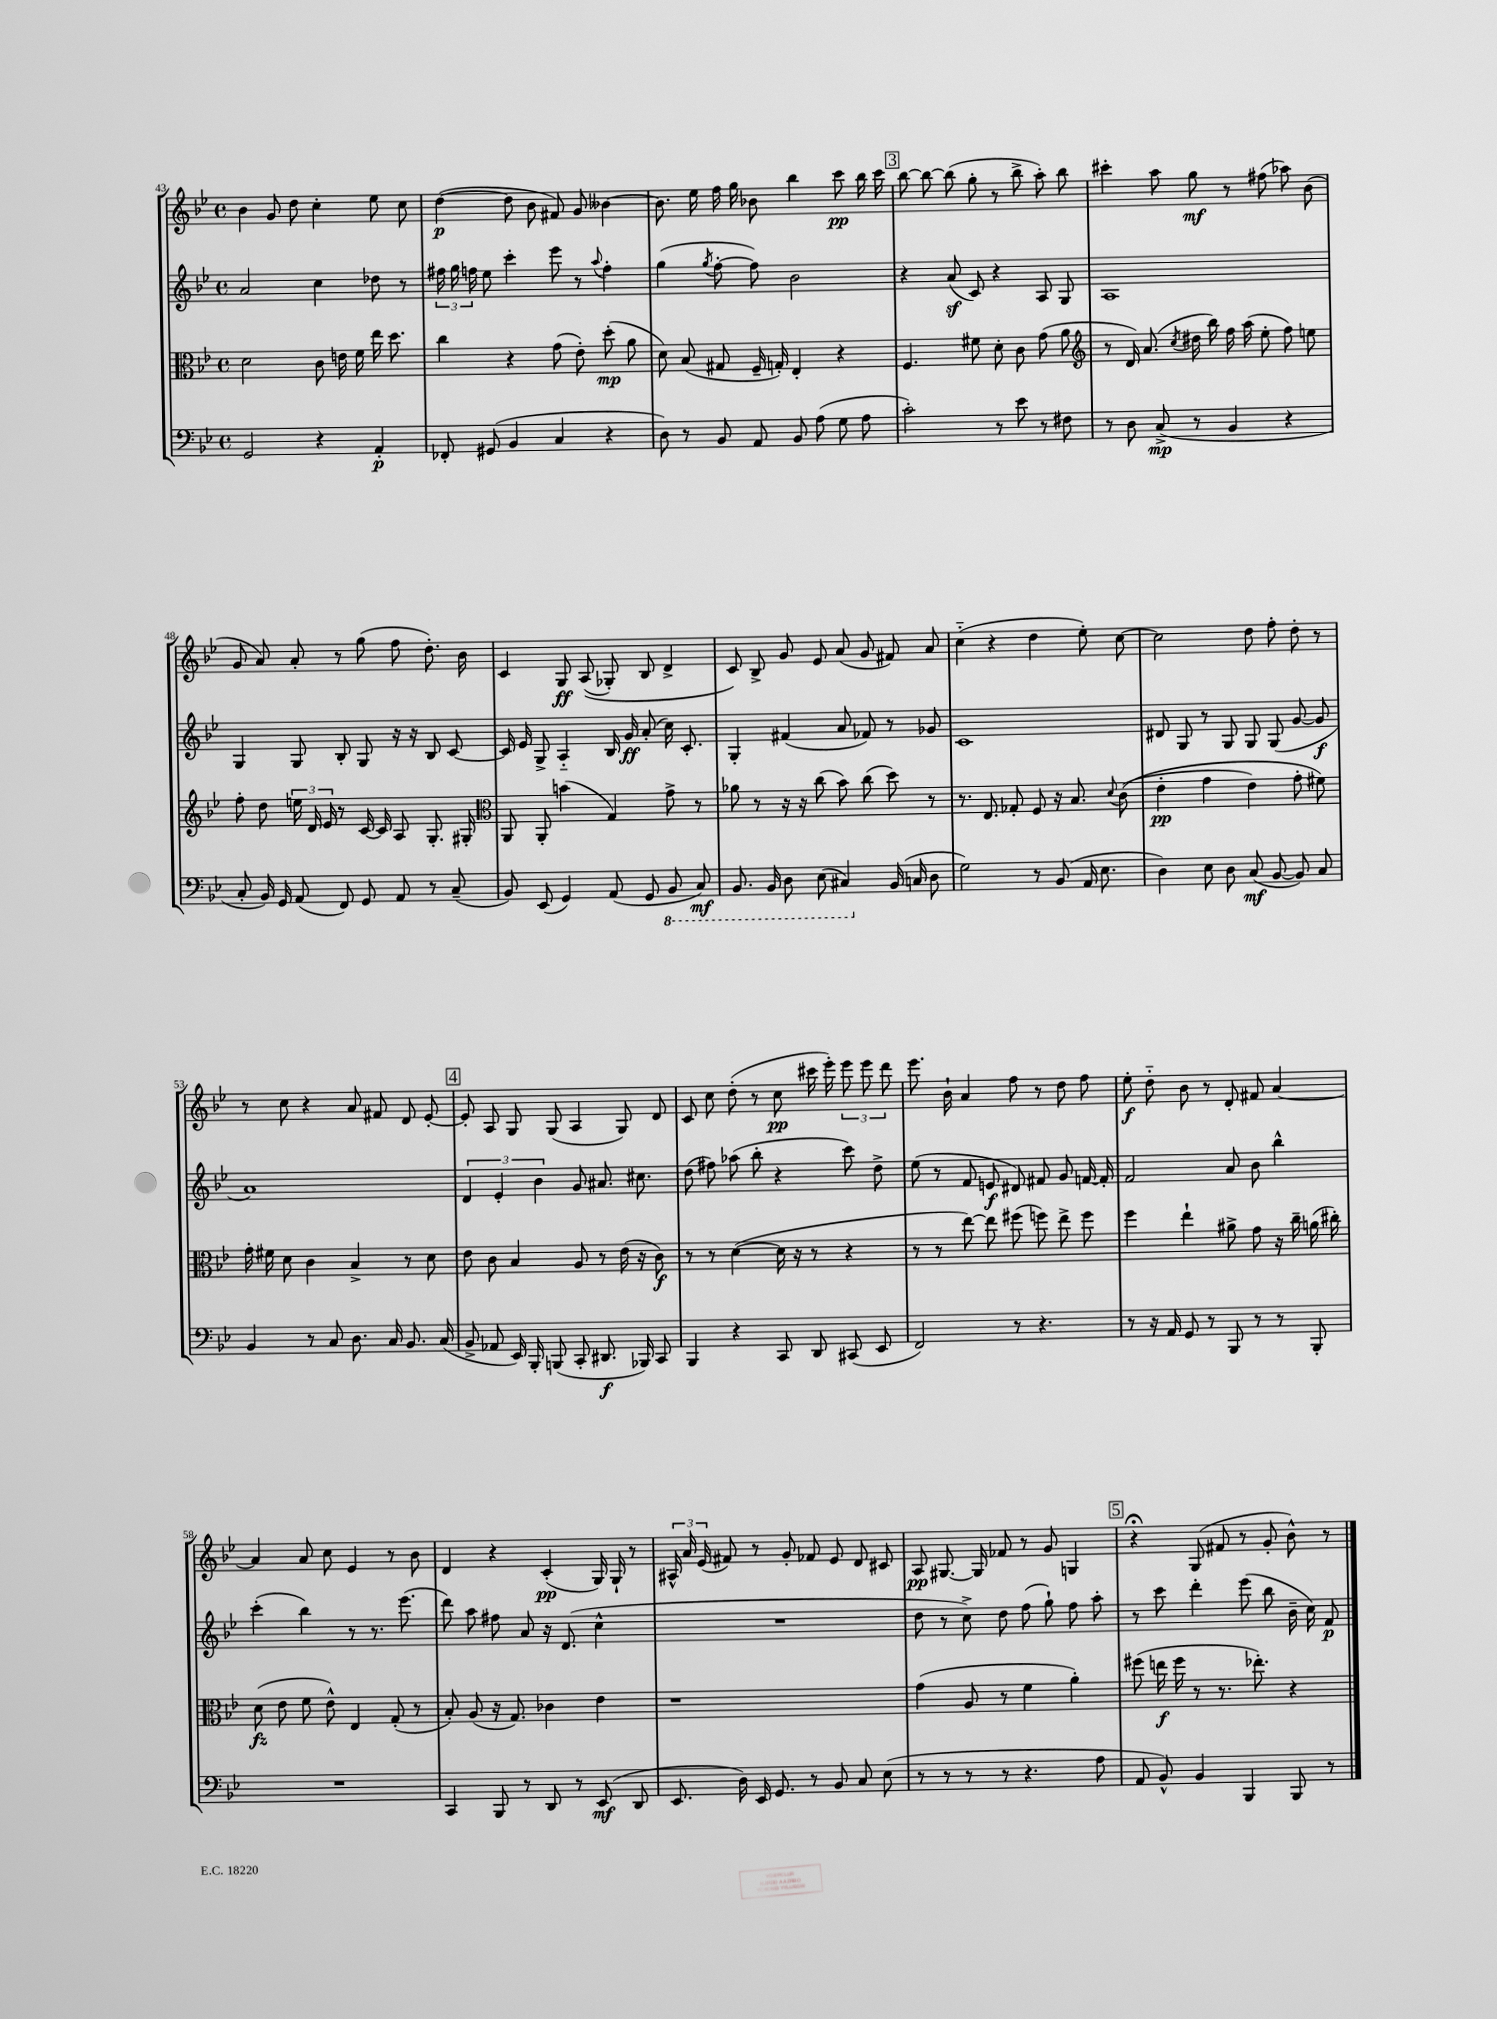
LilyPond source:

<<
\new StaffGroup <<
\new Staff = "s0" {
    \clef treble \key bes \major \defaultTimeSignature \time 4/4
    \autoBeamOff bes'4 g'8 d''8 c''4-. ees''8 c''8 |
    d''4~\p( d''8 bes'8 fis'8) g'8 beses'4~ |
    beses'8. ees''16 f''16 g''16 bes'8 bes''4 c'''8\pp bes''16 c'''16 |
    \mark \markup { \box "3" } bes''8~ bes''8~ bes''8( g''8-. r8 bes''8-> a''8-.) bes''8 |
    cis'''4-. a''8 g''8\mf r8 fis''8( aes''8) bes'8( |
    g'8 a'8) a'8-. r8 g''8( f''8 d''8.-.) bes'16 |
    c'4 g8\ff a8(\( ges8-.) bes8 d'4-> |
    c'8\) bes8-> g'8 ees'8 a'8( g'8 fis'8) a'8 |
    c''4-_( r4 d''4 ees''8-.) c''8~ |
    c''2 d''8 f''8-. d''8-. r8 |
    r8 c''8 r4 a'8 fis'8 d'8 ees'8~-. |
    \mark \markup { \box "4" } ees'8-. a8 g8 g8( a4 g8) d'8 |
    c'8 c''8 d''8-.( r8 c''8\pp cis'''16 ees'''16-.) \tuplet 3/2 { ees'''8 ees'''8 d'''8 } |
    ees'''8. bes'16-! a'4 f''8 r8 d''8 f''8 |
    ees''8-.\f d''8-_ bes'8 r8 d'8-. fis'8 a'4~ |
    a'4 a'8 c''8 ees'4 r8 bes'8 |
    d'4 r4 c'4-.\pp( g16) g16-! r8 |
    \tuplet 3/2 { ais16-^ a'16 ees'16( } fis'8) r8 g'8-. fes'8 ees'8 d'8 cis'8 |
    a8\pp gis8.~ gis16 fes'8 r8 g'8 g4 |
    \mark \markup { \box "5" } r4\fermata g8( fis'8 r8 g'8-. bes'8-^) r8 \bar "|." |
}
\new Staff = "s1" {
    \clef treble \key bes \major \defaultTimeSignature \time 4/4
    \autoBeamOff a'2 c''4 des''8 r8 |
    \tuplet 3/2 { fis''16 g''16 f''16 } ees''8 c'''4-. ees'''8 r8 \appoggiatura { a''8 } f''4-. |
    g''4( \acciaccatura { g''8 } f''8~-. f''8) bes'2 |
    \mark \markup { \box "3" } r4 a'8\sf( c'8) r4 a8 g8 |
    a1 |
    g4 g8 bes8-. g8 r16 r16 bes8 c'8~ |
    c'16 ees'16 g8-> a4-_ bes16 g'16\ff a'8-.( c''16) c'8.-. |
    g4-. fis'4( a'8 fes'8) r8 ges'8 |
    c'1 |
    dis'8 g8 r8 g8 g8 g8( g'8~ g'8\f |
    a'1) |
    \mark \markup { \box "4" } \tuplet 3/2 { d'4 ees'4-. bes'4 } g'8 ais'8. cis''8. |
    d''8( fis''8) aes''8( bes''8-. r4 c'''8) d''8-> |
    ees''8( r8 f'8 e'8\f dis'8) fis'8 g'8 f'16~ f'16-. |
    f'2 a'8 bes'8 bes''4-^ |
    c'''4-.( bes''4) r8 r8. ees'''8.( |
    d'''8) a''8 fis''8 a'8 r16 d'8.( c''4-^ |
    R1 |
    d''8 r8 c''8->) d''8 f''8( g''8-!) f''8 a''8-. |
    \mark \markup { \box "5" } r8 c'''8 d'''4-. ees'''8( bes''8 bes'16-- c''16) f'8\p \bar "|." |
}
\new Staff = "s2" {
    \clef alto \key bes \major \defaultTimeSignature \time 4/4
    \autoBeamOff d'2 c'8 e'16 f'16 ees''16 d''8. |
    c''4 r4 g'8( ees'8-.) d''8-.\mp( a'8 |
    d'8) bes8( gis8 f16-- g16-.) ees4-. r4 |
    \mark \markup { \box "3" } f4. fis'8 d'8-. c'8 g'8( a'8 |
    \clef treble r8 d'16) a'8.( \acciaccatura { c''8 } dis''16 bes''16) f''16 a''16( ees''8-. f''8) e''8 |
    f''8-. d''8 \tuplet 3/2 { e''16 d'16 ees'16 } r8 c'16~ c'16 a8 g8.-. gis16-. |
    \clef alto a,8 a,8-. b'4( g4) g'8-> r8 |
    aes'8 r8 r16 r16 c''8( bes'8) c''8( d''8) r8 |
    r8. ees8. ges8-. f8 r16 bes8. \appoggiatura { d'8 } c'8(\( |
    ees'4-.\pp g'4 ees'4) g'8-. fis'8\) |
    g'16-. fis'16 d'8 c'4 bes4-> r8 d'8 |
    \mark \markup { \box "4" } ees'8 c'8 bes4 a8 r8 ees'16( r16 c'8\f) |
    r8 r8 d'4~( d'16 r16 r8 r4 |
    r8 r8 ees''8~) ees''8 fis''8( f''8) ees''8-> f''8 |
    f''4 ees''4-! ais'8-> g'8 r16 c''16-- a'16( cis''16-.) |
    d'8\fz( ees'8 f'8 ees'8-^) ees4 g8-.( r8 |
    bes8-.) a8( r16 g8.) ces'4 ees'4 |
    r1 |
    g'4( a8 r8 f'4 a'4-.) |
    \mark \markup { \box "5" } fis''8( e''16\f fis''16 r8 r8. ees''8.-.) r4 \bar "|." |
}
\new Staff = "s3" {
    \clef bass \key bes \major \defaultTimeSignature \time 4/4
    \autoBeamOff g,2 r4 a,4-.\p |
    fes,8-. gis,8( bes,4 c4 r4 |
    d8) r8 bes,8 a,8 bes,8 a8( g8 a8 |
    \mark \markup { \box "3" } c'2-.) r8 ees'8 r8 fis8 |
    r8 d8 c8->\mp( r8 bes,4 r4 |
    c8-. bes,16) g,16 a,8( f,8) g,8 a,8 r8 c8--( |
    bes,8) ees,8( g,4) a,8( g,8 \ottava #-1 bes,,8 c,8\mf) |
    bes,,8. bes,,16 d,8 ees,8( cis,4) \ottava #0 bes,16( c!16 d8 |
    g2) r8 bes,8( a,16 ees8. |
    d4) ees8 d8 c8\mf( bes,8~ bes,8) c8 |
    bes,4 r8 c8 d8. c16 bes,8. c16( |
    \mark \markup { \box "4" } bes,8-> aes,8 ees,16) bes,,16-. b,,8( c,8-. dis,8.\f bes,,16) c,8 |
    bes,,4 r4 c,8 d,8 cis,8( ees,8 |
    f,2) r8 r4. |
    r8 r16 a,16 g,8 r8 bes,,8 r8 r8 bes,,8-. |
    R1 |
    c,4 bes,,8 r8 d,8 r8 ees,8\mf( d,8 |
    ees,8. d16) ees,16 g,8. r8 bes,8 c8 ees8( |
    r8 r8 r8 r8 r4. a8 |
    \mark \markup { \box "5" } a,8 bes,8-^) bes,4 bes,,4 bes,,8 r8 \bar "|." |
}
>>
>>
\layout { \context { \Score currentBarNumber = #43 } }
